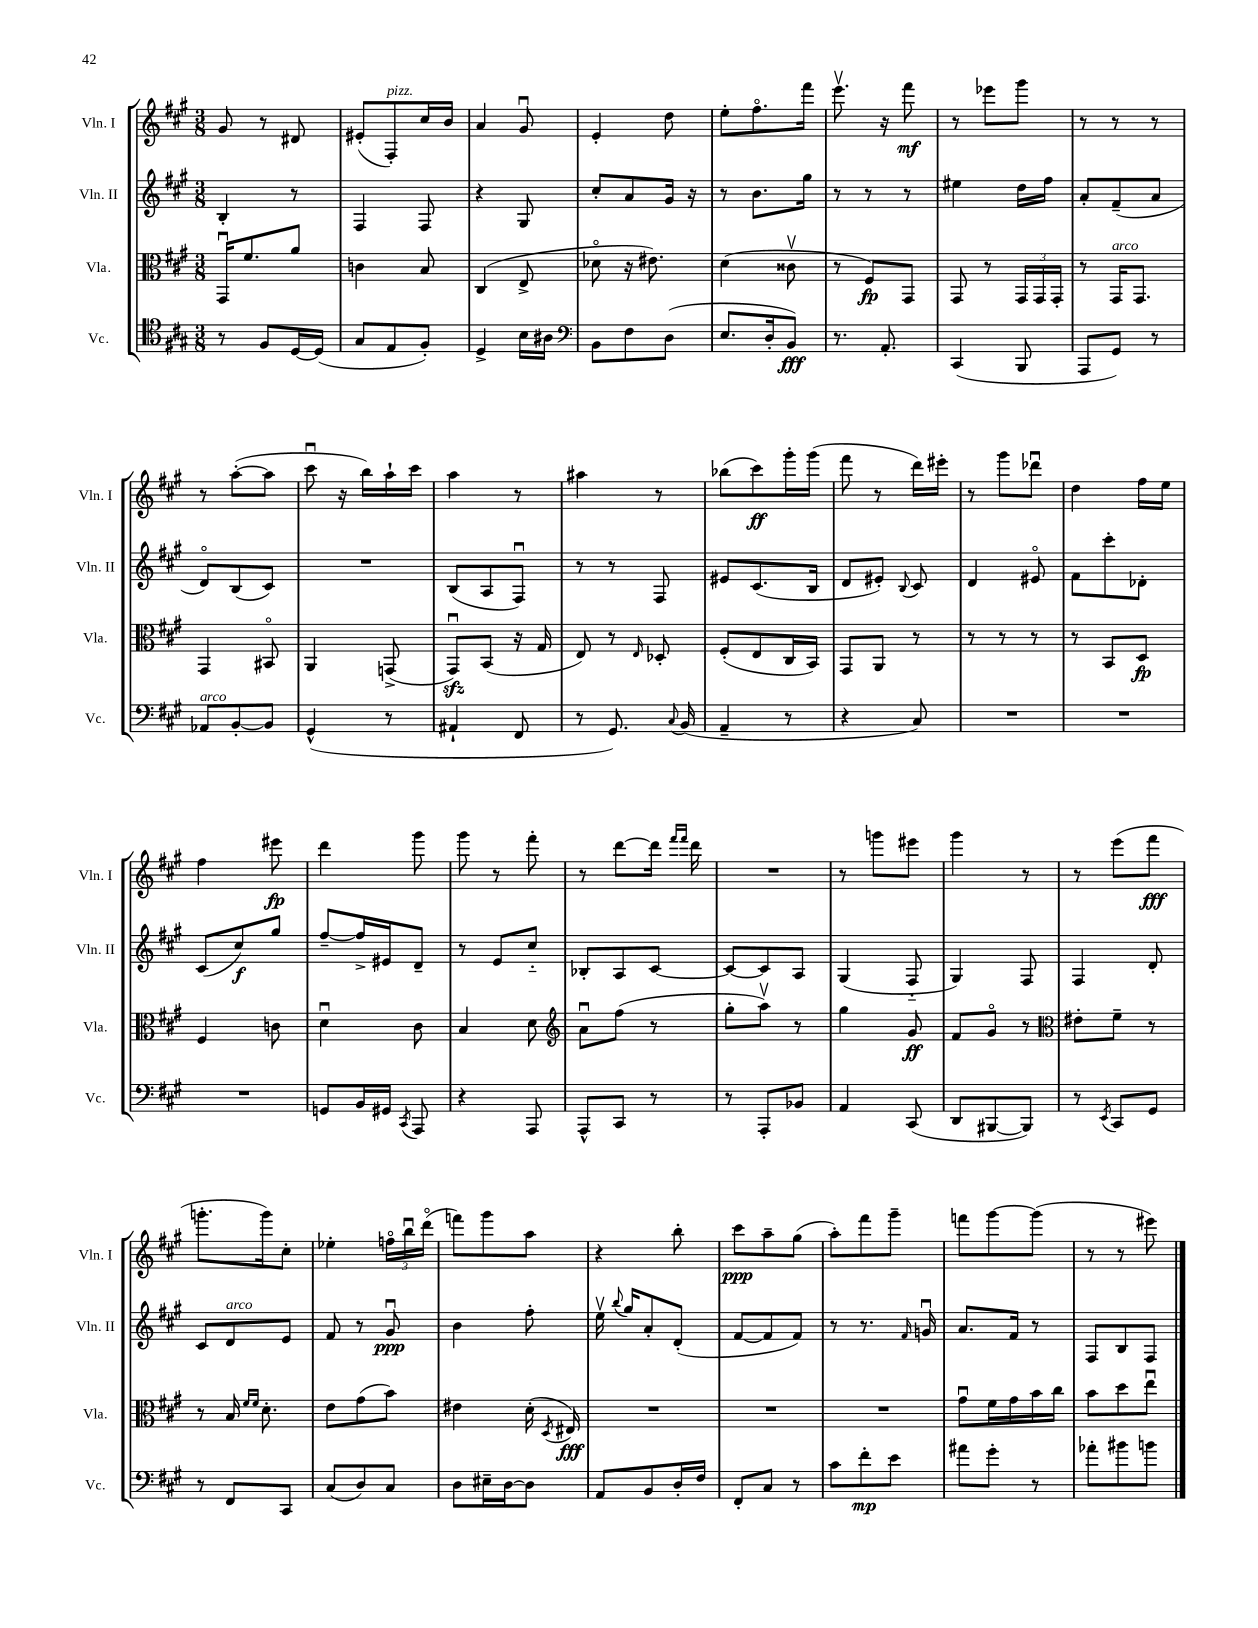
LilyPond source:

<<
\new StaffGroup <<
\new Staff = "s0" \with { instrumentName = "Vln. I" shortInstrumentName = "Vln. I" } {
    \clef treble \key a \major \numericTimeSignature \time 3/8
    \autoBeamOff gis'8 r8 dis'8 |
    eis'8[-.( fis8-.^\markup { \italic "pizz." }) cis''16 b'16] |
    a'4 gis'8\downbow |
    e'4-. d''8 |
    e''8[-. fis''8.\flageolet fis'''16] |
    e'''8.\upbow r16 fis'''8\mf |
    r8 ees'''8[ gis'''8] |
    r8 r8 r8 |
    r8 a''8[~-.( a''8] |
    cis'''8\downbow r16 b''16[) a''16-! cis'''16] |
    a''4 r8 |
    ais''4 r8 |
    bes''8[( cis'''8\ff) gis'''16-. gis'''16]( |
    fis'''8 r8 d'''16[) eis'''16]-. |
    r8 gis'''8[ des'''8]\downbow |
    d''4 fis''16[ e''16] |
    fis''4 eis'''8\fp |
    d'''4 gis'''8 |
    gis'''8 r8 fis'''8-. |
    r8 d'''8[~ d'''16] \grace { fis'''16[ fis'''16] } d'''16 |
    R4. |
    r8 g'''8[ eis'''8] |
    gis'''4 r8 |
    r8 e'''8[( fis'''8]\fff |
    g'''8.[-. g'''16) cis''8]-. |
    ees''4-. \tuplet 3/2 { f''16[\flageolet b''16\downbow d'''16]\flageolet( } |
    f'''8[) gis'''8 a''8] |
    r4 b''8-. |
    cis'''8[\ppp a''8-- gis''8]( |
    a''8[-.) fis'''8 gis'''8]-- |
    f'''8[ gis'''8~ gis'''8]( |
    r8 r8 eis'''8) \bar "|." |
}
\new Staff = "s1" \with { instrumentName = "Vln. II" shortInstrumentName = "Vln. II" } {
    \clef treble \key a \major \numericTimeSignature \time 3/8
    \autoBeamOff b4-. r8 |
    fis4 fis8 |
    r4 gis8 |
    cis''8[-. a'8 gis'16] r16 |
    r8 b'8.[ gis''16] |
    r8 r8 r8 |
    eis''4 d''16[ fis''16] |
    a'8[-. fis'8--( a'8] |
    d'8[\flageolet) b8( cis'8]) |
    R4. |
    b8[( a8 fis8]\downbow) |
    r8 r8 fis8 |
    eis'8[ cis'8.( b16] |
    d'8[ eis'8]-.) \appoggiatura { b8 } cis'8 |
    d'4 eis'8\flageolet |
    fis'8[ cis'''8-. des'8]-. |
    cis'8[( cis''8\f) gis''8] |
    fis''8[~-- fis''16-> eis'16 d'8]-- |
    r8 e'8[ cis''8]-_ |
    bes8[-. a8 cis'8]~ |
    cis'8[~ cis'8 a8] |
    gis4( fis8-_ |
    gis4) fis8 |
    fis4 d'8-. |
    cis'8[ d'8^\markup { \italic "arco" } e'8] |
    fis'8 r8 gis'8\downbow\ppp |
    b'4 fis''8-. |
    e''16\upbow \appoggiatura { b''8 } gis''16[ a'8-. d'8]-.( |
    fis'8[~ fis'8 fis'8]) |
    r8 r8. \grace { fis'16 } g'16\downbow |
    a'8.[ fis'16] r8 |
    fis8[ b8 fis8] \bar "|." |
}
\new Staff = "s2" \with { instrumentName = "Vla." shortInstrumentName = "Vla." } {
    \clef alto \key a \major \numericTimeSignature \time 3/8
    \autoBeamOff gis,16[\downbow fis'8. a'8] |
    c'4 b8 |
    cis4( e8-> |
    des'8\flageolet r16 eis'8.) |
    d'4( cisis'8\upbow |
    r8 fis8[\fp) gis,8] |
    gis,8 r8 \tuplet 3/2 { gis,16[ gis,16 gis,16]-. } |
    r8 gis,16[^\markup { \italic "arco" } gis,8.] |
    gis,4 bis,8\flageolet |
    a,4 g,8->( |
    gis,8[\downbow\sfz) b,8]( r16 gis16 |
    e8) r8 \grace { e16 } des8-. |
    fis8[-.( e8 cis16 b,16]) |
    gis,8[ a,8] r8 |
    r8 r8 r8 |
    r8 b,8[ d8]\fp |
    fis4 c'8 |
    d'4\downbow cis'8 |
    b4 d'8 |
    \clef treble a'8[\downbow fis''8]( r8 |
    gis''8[-. a''8]\upbow) r8 |
    gis''4 gis'8\ff |
    fis'8[ gis'8]\flageolet r8 |
    \clef alto eis'8[-. fis'8]-- r8 |
    r8 b16 \grace { fis'16[ fis'16] } d'8.-. |
    e'8[ gis'8( b'8]) |
    eis'4 d'16-.( \acciaccatura { d8 } eis16\fff) |
    R4. |
    R4. |
    R4. |
    gis'8[\downbow fis'16 gis'16 b'16 cis''16] |
    b'8[ d''8 e''8]\downbow \bar "|." |
}
\new Staff = "s3" \with { instrumentName = "Vc." shortInstrumentName = "Vc." } {
    \clef tenor \key a \major \numericTimeSignature \time 3/8
    \autoBeamOff r8 fis8[ d16~ d16]( |
    gis8[ e8 fis8]-.) |
    d4-> b16[ ais16] |
    \clef bass b,8[ fis8 d8]( |
    e8.[ d16-. b,8]\fff) |
    r8. a,8.-. |
    cis,4( b,,8 |
    a,,8[ gis,8]) r8 |
    aes,8[^\markup { \italic "arco" } b,8~-. b,8] |
    gis,4-^( r8 |
    ais,4-! fis,8 |
    r8 gis,8.) \appoggiatura { cis8 } b,16( |
    a,4-- r8 |
    r4 cis8) |
    R4. |
    R4. |
    R4. |
    g,8[ b,16 gis,16] \acciaccatura { cis,8 } a,,8 |
    r4 a,,8 |
    a,,8[-^ cis,8] r8 |
    r8 a,,8[-. bes,8] |
    a,4 cis,8( |
    d,8[ bis,,8~ bis,,8]) |
    r8 \acciaccatura { e,8 } cis,8[ gis,8] |
    r8 fis,8[ cis,8] |
    cis8[( d8) cis8] |
    d8[ eis16-- d16~ d8] |
    a,8[ b,8 d16-. fis16] |
    fis,8[-. cis8] r8 |
    cis'8[ fis'8-.\mp e'8] |
    ais'8[ gis'8]-. r8 |
    aes'8[-. bis'8 b'8] \bar "|." |
}
>>
>>
\layout { \context { \Score \remove "Bar_number_engraver" } }
